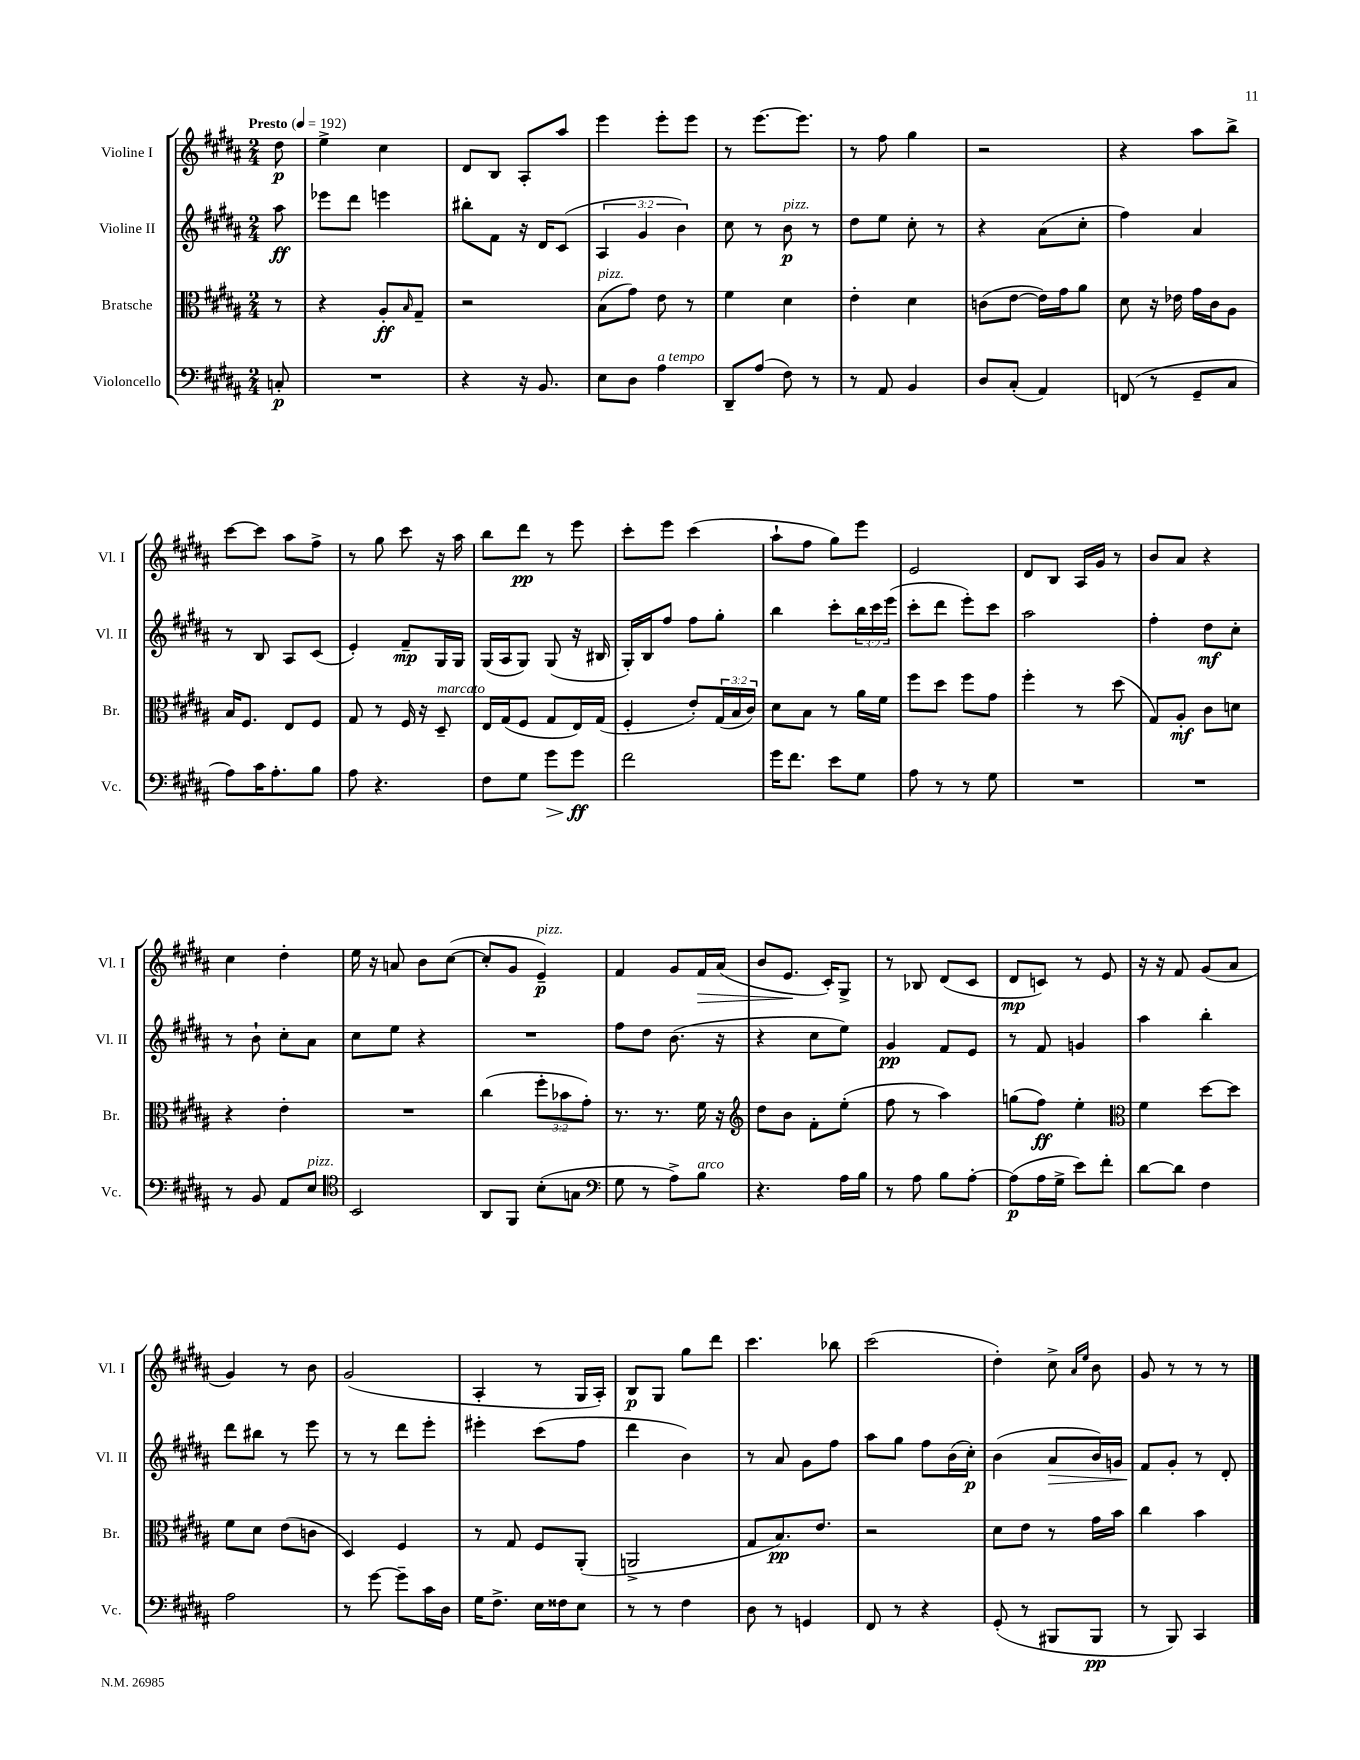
<<
\new StaffGroup <<
\new Staff = "s0" \with { instrumentName = "Violine I" shortInstrumentName = "Vl. I" } {
    \clef treble \key b \major \numericTimeSignature \time 2/4 \partial 8 \tempo "Presto" 4 = 192
    dis''8\p |
    e''4-> cis''4 |
    dis'8 b8 ais8-. ais''8 |
    e'''4 e'''8-. e'''8 |
    r8 e'''8.~ e'''8. |
    r8 fis''8 gis''4 |
    r2 |
    r4 ais''8 b''8-> |
    cis'''8~ cis'''8 ais''8 fis''8-> |
    r8 gis''8 cis'''8 r16 ais''16 |
    b''8 dis'''8\pp r8 e'''8 |
    cis'''8-. e'''8 cis'''4( |
    ais''8-! fis''8 gis''8) e'''8 |
    e'2 |
    dis'8 b8 ais16 gis'16 r8 |
    b'8 ais'8 r4 |
    cis''4 dis''4-. |
    e''16 r16 a'8 b'8 cis''8~( |
    cis''8-. gis'8 e'4--\p^\markup { \italic "pizz." }) |
    fis'4 gis'8 fis'16\> ais'16( |
    b'8 e'8.\! cis'16-.) gis8-> |
    r8 bes8 dis'8( cis'8 |
    dis'8\mp c'8) r8 e'8 |
    r16 r16 fis'8 gis'8( ais'8 |
    gis'4) r8 b'8 |
    gis'2( |
    ais4-. r8 gis16 ais16-.) |
    b8\p gis8 gis''8 dis'''8 |
    cis'''4. bes''8 |
    cis'''2( |
    dis''4-.) cis''8-> \grace { ais'16 e''16 } b'8 |
    gis'8 r8 r8 r8 \bar "|." |
}
\new Staff = "s1" \with { instrumentName = "Violine II" shortInstrumentName = "Vl. II" } {
    \clef treble \key b \major \numericTimeSignature \time 2/4 \override Staff.TupletNumber.text = #tuplet-number::calc-fraction-text \partial 8
    ais''8\ff |
    ees'''8 dis'''8 e'''4 |
    bis''8-. fis'8 r16 dis'16 cis'8( |
    \tuplet 3/2 { ais4 gis'4 b'4) } |
    cis''8 r8 b'8\p^\markup { \italic "pizz." } r8 |
    dis''8 e''8 cis''8-. r8 |
    r4 ais'8( cis''8-. |
    fis''4) ais'4 |
    r8 b8 ais8 cis'8( |
    e'4-.) fis'8--\mp gis16 gis16 |
    gis16( ais16 gis8) gis8( r16 bis16 |
    gis16-.) b16 fis''8 fis''8 gis''8-. |
    b''4 cis'''8-. \tuplet 3/2 { b''16 cis'''16 e'''16( } |
    cis'''8-. dis'''8 e'''8-.) cis'''8 |
    ais''2 |
    fis''4-. dis''8\mf cis''8-. |
    r8 b'8-! cis''8-. ais'8 |
    cis''8 e''8 r4 |
    R2 |
    fis''8 dis''8 b'8.( r16 |
    r4 cis''8 e''8) |
    gis'4\pp fis'8 e'8 |
    r8 fis'8 g'4 |
    ais''4 b''4-. |
    dis'''8 bis''8 r8 e'''8 |
    r8 r8 dis'''8 e'''8-. |
    eis'''4-. cis'''8( fis''8 |
    dis'''4 b'4) |
    r8 ais'8 gis'8 fis''8 |
    ais''8 gis''8 fis''8 b'16( cis''16-.\p) |
    b'4( ais'8\> b'16) g'16 |
    fis'8\! gis'8-. r8 dis'8-. \bar "|." |
}
\new Staff = "s2" \with { instrumentName = "Bratsche" shortInstrumentName = "Br." } {
    \clef alto \key b \major \numericTimeSignature \time 2/4 \override Staff.TupletNumber.text = #tuplet-number::calc-fraction-text \partial 8
    r8 |
    r4 ais8-.\ff \grace { b16 } gis8-- |
    r2 |
    b8^\markup { \italic "pizz." }( gis'8) e'8 r8 |
    fis'4 dis'4 |
    e'4-. dis'4 |
    c'8( e'8~ e'16) gis'16 ais'8 |
    dis'8 r16 ees'16 gis'16 cis'16 ais8 |
    b16 fis8. e8 fis8 |
    gis8 r8 fis16 r16 dis8--^\markup { \italic "marcato" } |
    e16 gis16( fis8 gis8 e16) gis16( |
    fis4-. e'8-.) \tuplet 3/2 { gis16( b16 cis'16) } |
    dis'8 b8 r8 ais'16 fis'16 |
    fis''8 dis''8 fis''8 gis'8 |
    fis''4-. r8 dis''8( |
    gis8) ais8-.\mf cis'8 d'8 |
    r4 e'4-. |
    R2 |
    cis''4( \tuplet 3/2 { fis''8-. bes'8 gis'8-.) } |
    r8. r8. fis'16 r16 |
    \clef treble dis''8 b'8 fis'8-. e''8-.( |
    fis''8 r8 ais''4) |
    g''8( fis''8\ff) e''4-. |
    \clef alto fis'4 dis''8~ dis''8 |
    fis'8 dis'8 e'8( c'8 |
    dis4) fis4 |
    r8 gis8 fis8 ais,8-.( |
    a,2-> |
    gis8 b8.\pp) e'8. |
    r2 |
    dis'8 e'8 r8 gis'16 b'16 |
    cis''4 b'4 \bar "|." |
}
\new Staff = "s3" \with { instrumentName = "Violoncello" shortInstrumentName = "Vc." } {
    \clef bass \key b \major \numericTimeSignature \time 2/4 \partial 8
    c8-.\p |
    R2 |
    r4 r16 b,8. |
    e8 dis8 ais4^\markup { \italic "a tempo" } |
    dis,8-- ais8( fis8) r8 |
    r8 ais,8 b,4 |
    dis8 cis8-.( ais,4) |
    f,8( r8 gis,8-- cis8 |
    ais8) cis'16 ais8.-. b8 |
    ais8 r4. |
    fis8 gis8 gis'8\> gis'8\ff\! |
    fis'2 |
    gis'16 fis'8. e'8 gis8 |
    ais8 r8 r8 gis8 |
    R2 |
    R2 |
    r8 b,8 ais,8 e8^\markup { \italic "pizz." } |
    \clef tenor b,2 |
    ais,8 fis,8 b8-.( g8 |
    \clef bass gis8 r8 ais8->) b8^\markup { \italic "arco" } |
    r4. ais16 b16 |
    r8 ais8 b8 ais8~-. |
    ais8\p( ais16 gis16-> e'8) fis'8-. |
    dis'8~ dis'8 fis4 |
    ais2 |
    r8 gis'8~ gis'8-- cis'16 dis16 |
    gis16 fis8.-> e16 fisis16 e8 |
    r8 r8 fis4 |
    dis8 r8 g,4 |
    fis,8 r8 r4 |
    gis,8-.( r8 bis,,8 bis,,8\pp |
    r8 b,,8) cis,4 \bar "|." |
}
>>
>>
\layout { \context { \Score \remove "Bar_number_engraver" } }
